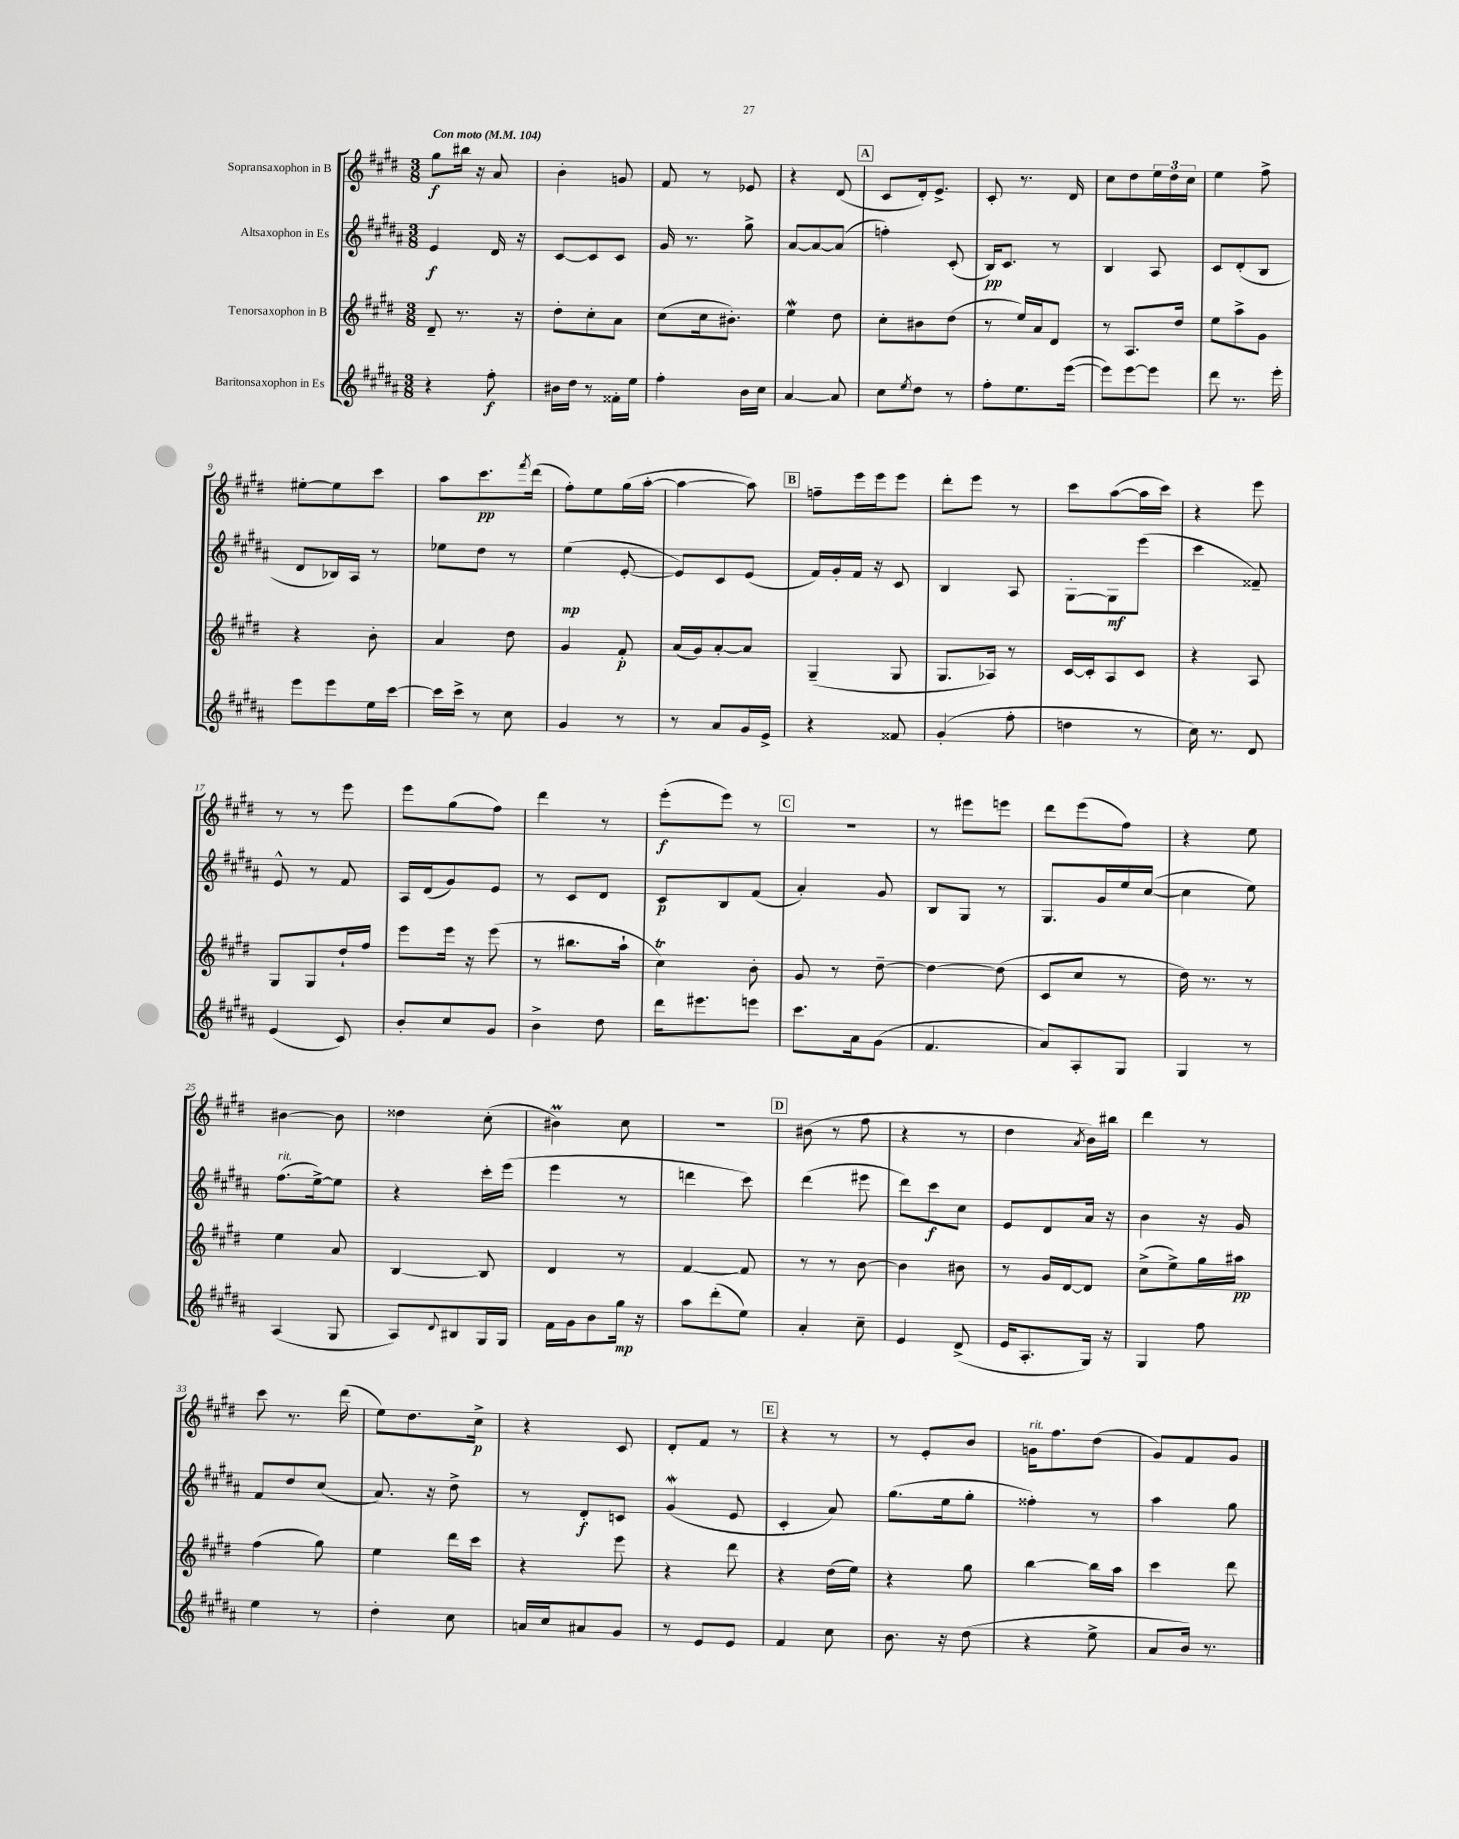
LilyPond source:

<<
\new StaffGroup <<
\new Staff = "s0" \with { instrumentName = "Sopransaxophon in B" } {
    \clef treble \key e \major \numericTimeSignature \time 3/8 \tempo "Con moto" 4 = 104
    gis''8\f bis''16 r16 a'8 |
    b'4-. g'8 |
    fis'8 r8 ees'8 |
    r4 dis'8( |
    \mark \markup { \box "A" } cis'8 dis'16-.) e'8.-> |
    cis'8-. r8. dis'16 |
    cis''8 dis''8 \tuplet 3/2 { e''16 dis''16 cis''16 } |
    e''4 fis''8-> |
    eis''8~-. eis''8 cis'''8 |
    a''8 cis'''8.\pp \acciaccatura { fis'''8 } dis'''16( |
    fis''8-.) e''8 gis''16( a''16~-. |
    a''4~ a''8) |
    \mark \markup { \box "B" } f''8-- e'''16 e'''16 e'''8 |
    dis'''8-. e'''8 r8 |
    cis'''8 a''8~( a''16 cis'''16) |
    r4 e'''8 |
    r8 r8 e'''8 |
    e'''8 gis''8( fis''8) |
    dis'''4 r8 |
    e'''8-.\f( e'''8) r8 |
    \mark \markup { \box "C" } R4. |
    r8 eis'''8 e'''8 |
    dis'''8 e'''8( fis''8) |
    r4 e''8 |
    bis'4~ bis'8 |
    disis''4 cis''8-.( |
    bis'4\prall) cis''8 |
    R4. |
    \mark \markup { \box "D" } bis'8( r8 fis''8 |
    r4 r8 |
    dis''4 \acciaccatura { a'8 } b'16) bis''16 |
    dis'''4 r8 |
    cis'''8 r8. dis'''16( |
    e''8) dis''8. cis''16->\p |
    r4 cis'8 |
    dis'8-. fis'8 r8 |
    \mark \markup { \box "E" } r4 r8 |
    r8 e'8-. b'8 |
    g'16^\markup { \italic "rit." } fis''8. dis''8( |
    gis'8) fis'8 gis'8 \bar "|." |
}
\new Staff = "s1" \with { instrumentName = "Altsaxophon in Es" } {
    \clef treble \key b \major \numericTimeSignature \time 3/8
    e'4\f dis'16 r16 |
    cis'8~ cis'8 cis'8 |
    gis'16 r8. gis''8-> |
    ais'8~ ais'8~ ais'8( |
    \mark \markup { \box "A" } f''4-.) cis'8-.( |
    b16\pp) cis'8. r8 |
    b4 ais8 |
    cis'8 dis'8-.( b8 |
    dis'8 bes16) ais16 r8 |
    ees''8 dis''8 r8 |
    e''4\mp( e'8~-. |
    e'8) cis'8 e'8( |
    \mark \markup { \box "B" } fis'16) gis'16-. fis'16 r16 cis'8 |
    b4 ais8 |
    gis8~-. gis8\mf e'''8( |
    cis'''4 fisis'8--) |
    e'8-^ r8 fis'8 |
    ais16 dis'16( gis'8) e'8 |
    r8 cis'8 dis'8 |
    cis'8\p b8 fis'8( |
    \mark \markup { \box "C" } ais'4-.) gis'8 |
    b8 gis8 r8 |
    gis8. gis'16 e''16 cis''16~( |
    cis''4 e''8) |
    fis''8.^\markup { \italic "rit." }( e''16~->) e''8 |
    r4 cis'''16-. e'''16( |
    e'''4 r8 |
    d'''4 cis'''8) |
    \mark \markup { \box "D" } dis'''4( eis'''8 |
    dis'''8) cis'''8\f cis''8 |
    e'8 dis'8 ais'16 r16 |
    b'4 r16 gis'16 |
    fis'8 dis''8 cis''8( |
    ais'8.) r16 dis''8-> |
    r8 dis'8-.\f c'8 |
    gis'4\mordent( e'8 |
    \mark \markup { \box "E" } cis'4-. ais'8) |
    gis''8.( e''16 gis''8-. |
    fisis''4-.) r8 |
    ais''4 gis''8 \bar "|." |
}
\new Staff = "s2" \with { instrumentName = "Tenorsaxophon in B" } {
    \clef treble \key e \major \numericTimeSignature \time 3/8
    dis'8-- r8. r16 |
    dis''8-. cis''8-. a'8 |
    cis''8( cis''16 bis'8.-.) |
    e''4\mordent dis''8 |
    \mark \markup { \box "A" } cis''8-. bis'8 dis''8( |
    r8 e''16) a'16 dis'8 |
    r8 a8. dis''16 |
    e''8 a''8-> gis'8 |
    r4 b'8-. |
    a'4 dis''8 |
    gis'4 fis'8-.\p |
    a'16( gis'16) a'8~-. a'8 |
    \mark \markup { \box "B" } gis4--( gis8 |
    gis8. aes16) r8 |
    cis'16~ cis'16-. a8 cis'8 |
    r4 a8 |
    gis8 gis8 dis''16-! fis''16 |
    e'''8 e'''16 r16 e'''8( |
    r8 bis''8. a''16-! |
    cis''4\trill) b'8-. |
    \mark \markup { \box "C" } gis'8 r8 dis''8~-- |
    dis''4~ dis''8( |
    cis'8 cis''8 r8 |
    dis''16) r8. r8 |
    e''4 a'8 |
    b4~ b8 |
    dis'4 r8 |
    fis'4~ fis'8 |
    \mark \markup { \box "D" } r8 r8 b'8~ |
    b'4 bis'8 |
    r8 gis'16 dis'16~ dis'8 |
    cis''8->( e''8->) gis''16 ais''16\pp |
    fis''4( gis''8) |
    e''4 dis'''16 cis'''16 |
    r4 e'''8 |
    r4 dis'''8 |
    \mark \markup { \box "E" } r4 dis''16( e''16) |
    r4 gis''8 |
    b''4~ b''16 a''16 |
    cis'''4 dis'''8 \bar "|." |
}
\new Staff = "s3" \with { instrumentName = "Baritonsaxophon in Es" } {
    \clef treble \key b \major \numericTimeSignature \time 3/8
    r4 fis''8-.\f |
    bis'16 dis''16 r8 fisis'16-. e''16 |
    fis''4-. b'16 cis''16 |
    ais'4~ ais'8 |
    \mark \markup { \box "A" } cis''8 \acciaccatura { e''8 } dis''8 r8 |
    fis''8-. e''8. e'''16~( |
    e'''8) e'''8~ e'''8 |
    dis'''8 r8. e'''16-. |
    e'''8 e'''8 e''16 cis'''16~ |
    cis'''16 cis'''16-> r8 cis''8 |
    gis'4 r8 |
    r8 ais'8 gis'16 e'16-> |
    \mark \markup { \box "B" } r4 fisis'8 |
    gis'4-.( fis''8-. |
    d''4 r8 |
    cis''16) r8. dis'8 |
    e'4( cis'8) |
    b'8-. cis''8 gis'8 |
    b'4-> dis''8 |
    dis'''16 eis'''8. e'''8 |
    \mark \markup { \box "C" } cis'''8. ais'16 gis'8( |
    fis'4. |
    ais'8) ais8-. gis8 |
    gis4 r8 |
    ais4( gis8 |
    ais8) \appoggiatura { dis'8 } bis8 gis16 gis16 |
    fis'16 gis'16 b'8 gis''16\mp r16 |
    ais''8 dis'''8-.( e''8) |
    \mark \markup { \box "D" } ais'4-. cis''8-- |
    e'4 dis'8->( |
    e'16 ais8.-. gis16) r16 |
    gis4 fis''8 |
    e''4 r8 |
    dis''4-. cis''8 |
    a'16 cis''16 ais'8 gis'8 |
    r8 e'8 e'8 |
    \mark \markup { \box "E" } fis'4 cis''8 |
    b'8. r16 dis''8( |
    r4 e''8-> |
    ais'8 b'16) r8. \bar "|." |
}
>>
>>
